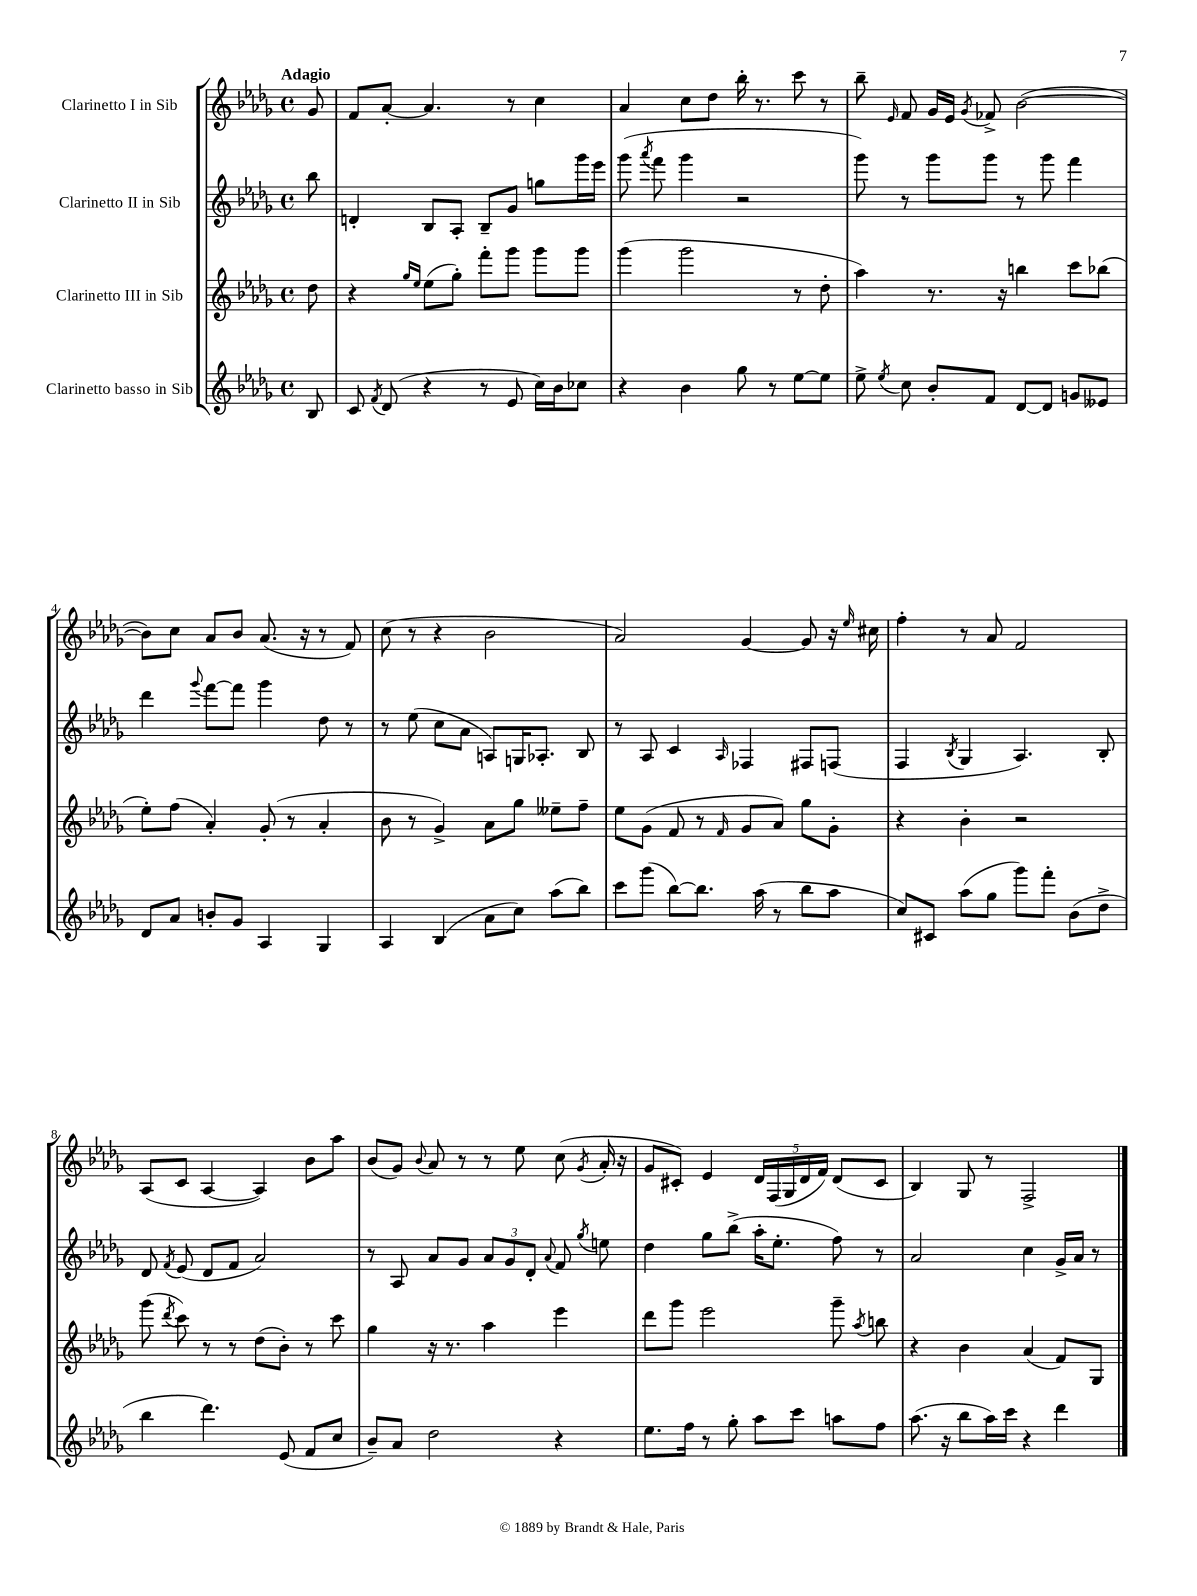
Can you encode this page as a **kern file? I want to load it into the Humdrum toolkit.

**kern	**kern	**kern	**kern
*staff4	*staff3	*staff2	*staff1
*clefG2	*clefG2	*clefG2	*clefG2
*k[b-e-a-d-g-]	*k[b-e-a-d-g-]	*k[b-e-a-d-g-]	*k[b-e-a-d-g-]
*M4/4	*M4/4	*M4/4	*M4/4
*met(c)	*met(c)	*met(c)	*met(c)
8B-/	8dd-\	8bb-\	8g-/
=	=	=	=
8c/	4r	4d'/	8f/L
8qf/	.	.	.
(8d-/	.	.	[8a-'/J
.	16qqgg-/LL	.	.
.	16qqee-/JJ	.	.
4r	(8ee-\L	8B-/L	4.a-/]
.	8gg-'\J)	8A-'/J	.
8r	8fff'\L	8B-~/L	.
8e-/	8ggg-\J	8g-/J	8r
16cc\LL)	8ggg-\L	8gg\L	4cc\
16b-\J	.	.	.
8cc-\J	8ggg-\J	16ggg-\L	.
.	.	16eee-\JJ	.
=	=	=	=
4r	(4ggg-\	(8ggg-\	4a-/
.	.	8qaaa-/	.
.	.	8fff\	.
4b-\	2ggg-\	4ggg-\	8cc\L
.	.	.	8dd-\J
8gg-\	.	2r	16bb-'\
.	.	.	8.r
8r	.	.	.
[8ee-\L	8r	.	8ccc\
8ee-\]J	8dd-'\	.	8r
=	=	=	=
8ee-^\	4aa-\)	8ggg-\)	8bb-~\
8qee-/	.	.	16qqe-/
8cc\	.	8r	8f/
8b-'/L	8.r	8ggg-\L	16g-/LL
.	.	.	16e-/JJ
.	.	.	8qg-/
8f/J	.	8ggg-\J	8f-^/
.	16r	.	.
[8d-/L	4bb\	8r	([2b-\
8d-/]J	.	8ggg-\	.
8g/L	8ccc\L	4fff\	.
8e--/J	(8bb-\J	.	.
=	=	=	=
8d-/L	8ee-'\L)	4ddd-\	8b-\]L)
8a-/J	(8ff\J	.	8cc\J
.	.	8qqggg-/	.
8b'/L	4a-'/)	[8fff\L	8a-/L
8g-/J	.	8fff\]J	8b-/J
4A-/	(8g-'/	4ggg-\	(8.a-/
.	8r	.	.
.	.	.	16r
4G-/	4a-'/	8dd-\	8r
.	.	8r	8f/)
=	=	=	=
4A-/	8b-\	8r	(8cc\
.	8r	(8ee-\	8r
(4B-/	4g-^/)	8cc\L	4r
.	.	8a-\J	.
8a-\L	8a-\L	8A/L)	2b-\
8cc\J)	8gg-\J	16G/K	.
.	.	8.A-'/J	.
(8aa-\L	8ee--~\L	.	.
8bb-\J)	8ff~\J	8B-/	.
=	=	=	=
8ccc\L	8ee-\L	8r	2a-/)
(8ggg-\J	(8g-\J	8A-/	.
[8bb-\L)	8f/	4c/	.
8.bb-\]J	8r	.	.
.	16qqf/	16qqA-/	.
.	8g-/L	4F-/	[4g-/
(16aa-\	.	.	.
8r	8a-/J)	.	.
8bb-\L	8gg-\L	8F#/L	8g-/]
8aa-\J	8g-'\J	(8F/J	16r
.	.	.	16qqee-/
.	.	.	16cc#\
=	=	=	=
8cc/L)	4r	4F/	4ff'\
8c#/J	.	.	.
.	.	8qB-/	.
(8aa-\L	4b-'\	4G-/	8r
8gg-\J	.	.	8a-/
8ggg-\L)	2r	4.A-/)	2f/
8fff'\J	.	.	.
(8b-\L	.	.	.
8dd-^\J	.	8B-'/	.
=	=	=	=
4bb-\	(8ggg-\	8d-/	(8A-/L
.	8qddd-/	8qf/	.
.	8ccc\)	(8e-/	8c/J
4.ddd-\)	8r	8d-/L	[4A-/
.	8r	8f/J	.
.	(8dd-\L	2a-/)	4A-/])
(8e-/	8b-'\J)	.	.
8f/L	8r	.	8b-\L
8cc/J	8ccc\	.	8aa-\J
=	=	=	=
8b-~/L)	4gg-\	8r	(8b-/L
8a-/J	.	8A-/	8g-/J)
.	.	.	8qqb-/
2dd-\	16r	8a-/L	8a-/
.	8.r	.	.
.	.	8g-/J	8r
.	4aa-\	12a-/L	8r
.	.	12g-/	.
.	.	.	8ee-\
.	.	12d-'/J	.
.	.	8qqa-/	.
4r	4eee-\	8f/	(8cc\
.	.	8qgg-/	8qg-/
.	.	8ee\	16a-'/
.	.	.	16r
=	=	=	=
8.ee-\L	8ddd-\L	4dd-\	8g-/L
.	8ggg-\J	.	8c#'/J)
16ff\Jk	.	.	.
8r	2eee-\	8gg-\L	4e-/
8gg-'\	.	(8bb-^\J	.
8aa-\L	.	16aa-'\LK	20d-/LL
.	.	.	(20F/
.	.	8.ee-'\J	.
.	.	.	20G-/
8ccc\J	.	.	.
.	.	.	20d-/
.	.	.	20f/JJ)
8aa\L	8ggg-~\	8ff\)	(8d-/L
.	8qaa-/	.	.
8ff\J	8bb\	8r	8c#/J
=	=	=	=
(8.aa-\	4r	2a-/	4B-/)
16r	.	.	.
8bb-\L	4b-\	.	8G-/
16aa-\L)	.	.	8r
16ccc\JJ	.	.	.
4r	(4a-/	4cc\	2F^/
4ddd-\	8f/L)	16g-^/LL	.
.	.	16a-/JJ	.
.	8G-/J	8r	.
==	==	==	==
*-	*-	*-	*-
